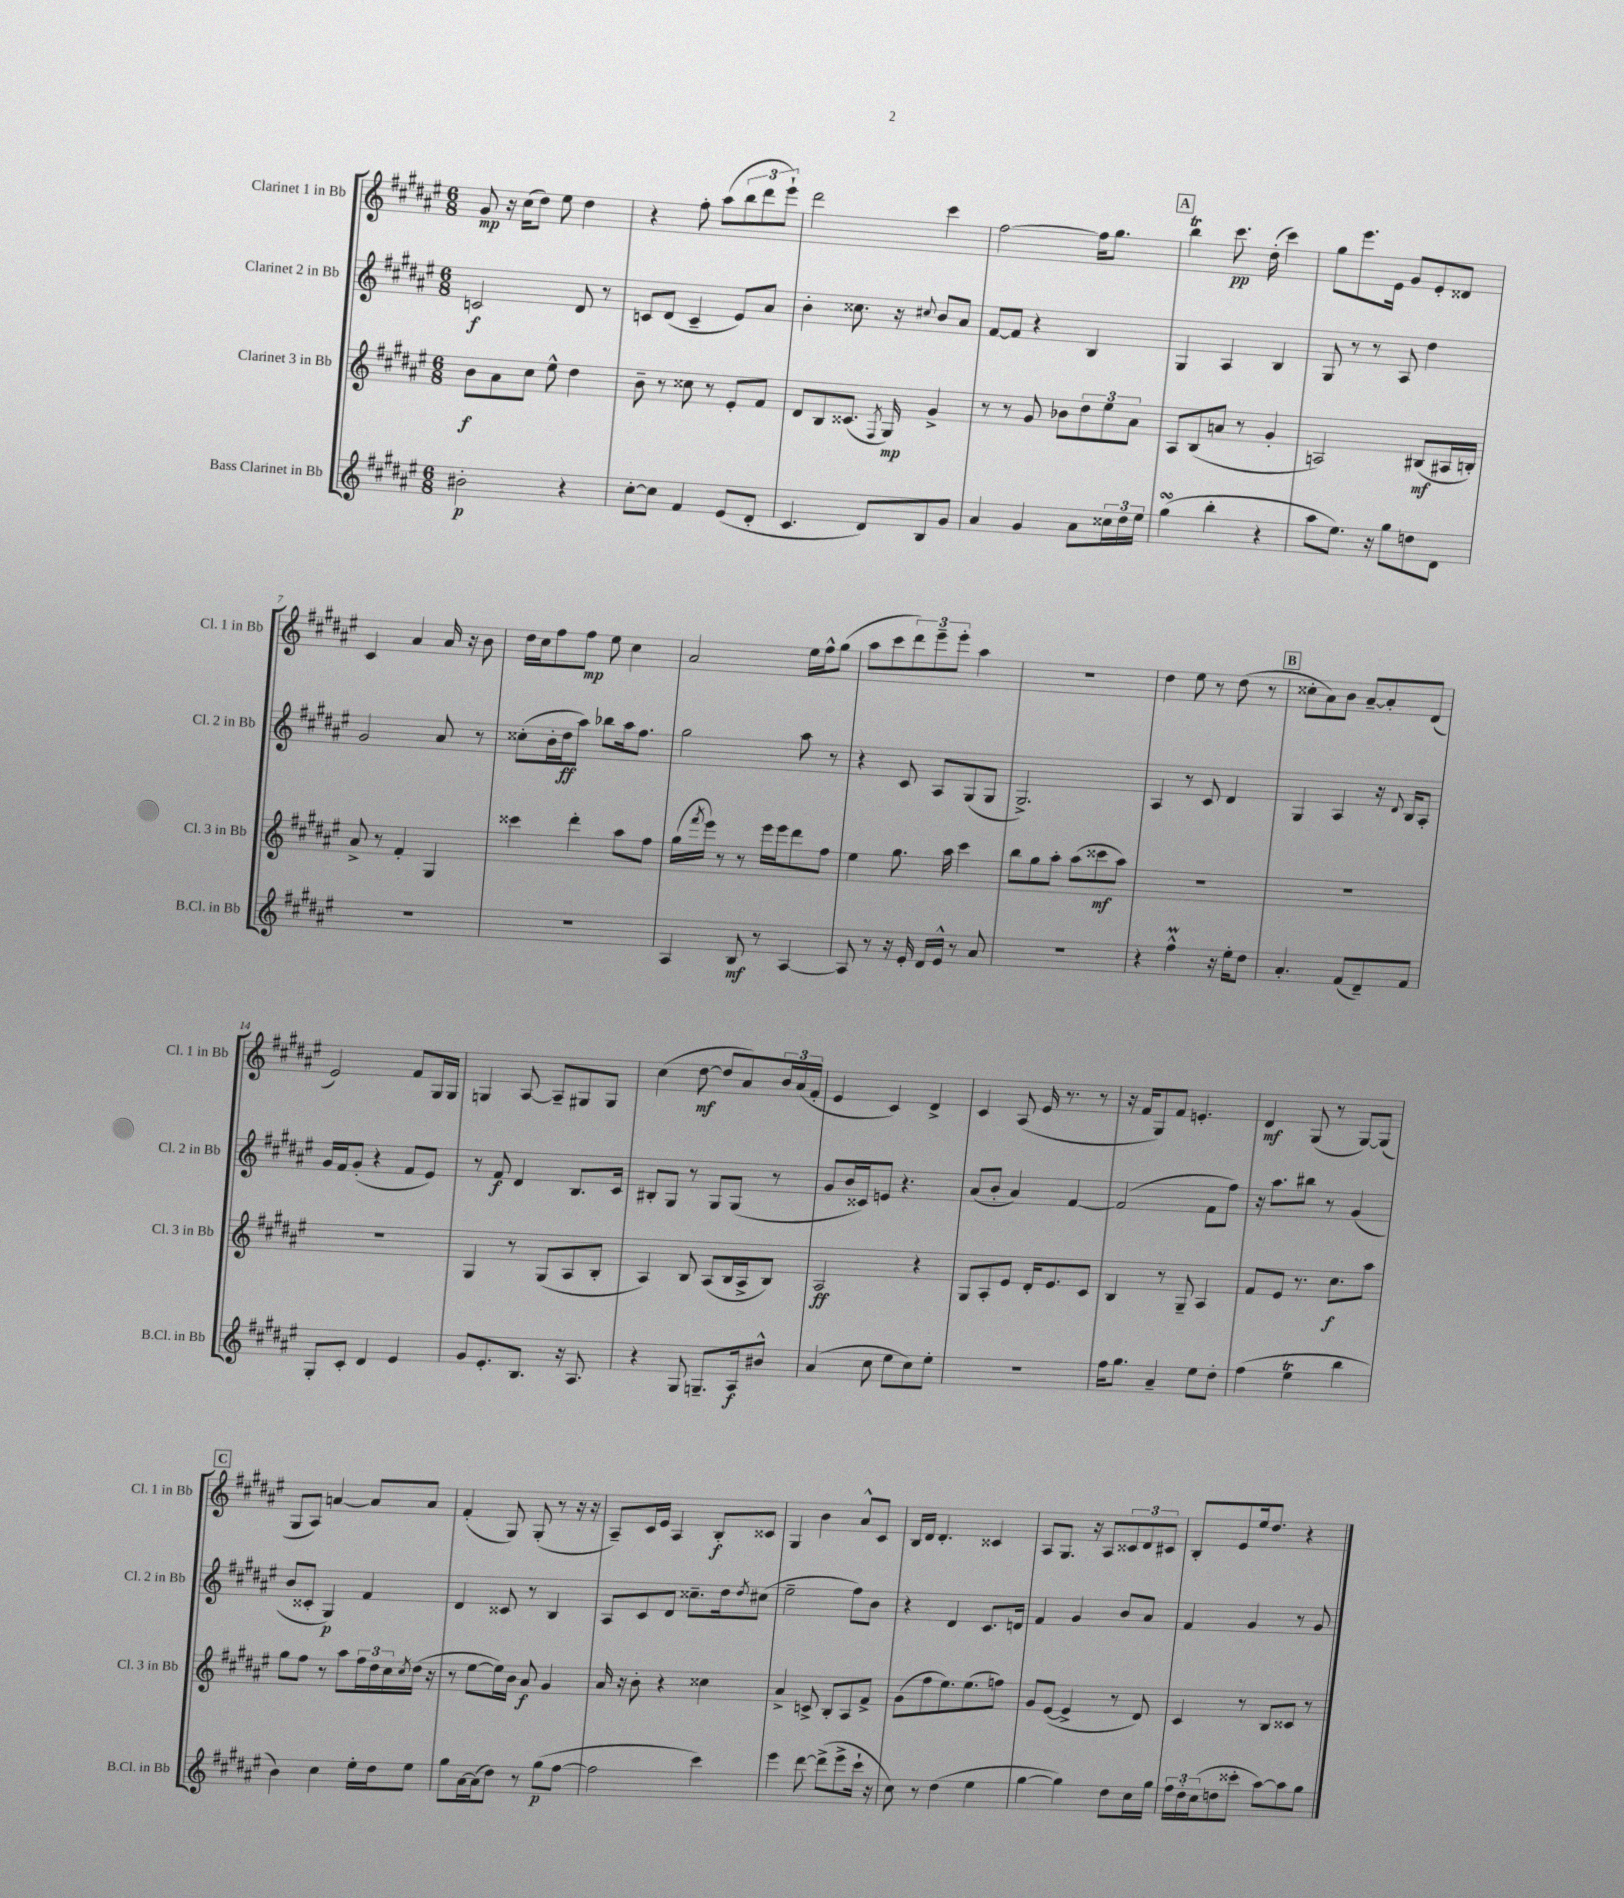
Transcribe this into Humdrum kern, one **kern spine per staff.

**kern	**kern	**kern	**kern
*staff4	*staff3	*staff2	*staff1
*clefG2	*clefG2	*clefG2	*clefG2
*k[f#c#g#d#a#e#]	*k[f#c#g#d#a#e#]	*k[f#c#g#d#a#e#]	*k[f#c#g#d#a#e#]
*M6/8	*M6/8	*M6/8	*M6/8
2b#'	8b	2c	8g#
.	8a#	.	16r
.	.	.	(16cc#
.	8cc#	.	8dd#)
.	8ee#^^	.	8ee#
4r	4dd#	8d#	4dd#
.	.	8r	.
=	=	=	=
[8cc#'	8b~	8c	4r
8cc#]	8r	(8d#	.
4f#	8cc##	4c~	8ff#'
.	8r	.	(8aa#
(8e#	8e#'	8e#)	12bb
.	.	.	12ddd#
8d#'	8f#	8a#	.
.	.	.	12eee#`)
=	=	=	=
4.c#	8d#	4b'	2ddd#
.	8B	.	.
.	(8.c##	8.cc##	.
8d#)	.	.	.
.	8qF#	.	.
.	16G#)	16r	.
.	.	8qqcc#	.
8B	4g#^	8b	4ccc#
8g#	.	8a#	.
=	=	=	=
4a#	8r	[8f#	[2ff#
.	8r	8f#]	.
4g#	8g#	4r	.
.	8b-	.	.
8a#	12dd#	4B	16ff#]
.	.	.	8.gg#
.	12ee#	.	.
24cc##	.	.	.
24dd#	12a#	.	.
24ee#	.	.	.
=	=	=	=
(4gg#	8A#	4G#	4bb
.	(8B	.	.
4bb'	8a	4A#	8.ccc#
.	8r	.	.
.	.	.	(16dd#'
4r	4g#'	4B	4ccc#)
=	=	=	=
8aa#	2A)	8G#	8gg#
8.ee#)	.	8r	8.eee#
.	.	8r	.
16r	.	.	16e#
8gg#	.	8A#	8g#
8dd	(8B#	4dd#	8e#'
8d#	16A#	.	8d##
.	16B')	.	.
=	=	=	=
2.r	8a#^	2g#	4c#
.	8r	.	.
.	4f#'	.	4a#
.	4G#	8a#	16a#
.	.	.	16r
.	.	8r	8b
=	=	=	=
2.r	4ccc##	(8cc##'	16dd#
.	.	.	16cc#
.	.	16b'	8ff#
.	.	16dd#	.
.	4ddd#'	8aa#)	8ff#
.	.	8bb-	8ee#
.	8aa#	16aa#	4cc#
.	.	8.ff#	.
.	8ff#	.	.
=	=	=	=
4A#	(16gg#	2gg#	2a#
.	8qfff#	.	.
.	16eee#)	.	.
.	8r	.	.
8B	8r	.	.
8r	16eee#	.	.
.	16eee#	.	.
[4A#	8ddd#	8aa#	16ee#
.	.	.	16ff#^^
.	8ff#	8r	(8gg#
=	=	=	=
8A#]	4ee#	4r	8aa#
8r	.	.	8ccc#
16r	8.gg#	8c#	12ddd#)
16e#'	.	.	.
.	.	.	12eee#~
16d#	.	8A#	.
.	.	.	12eee#'
16e#^^	16aa#	.	.
8r	4ccc#	(8G#	4aa#
8a#	.	8G#	.
=	=	=	=
2.r	8bb	2.G#^)	2.r
.	8gg#	.	.
.	8aa#'	.	.
.	(8aa#	.	.
.	8ccc##	.	.
.	8aa#)	.	.
=	=	=	=
4r	2.r	4A#	4dd#
4ff#^^	.	8r	8ee#
.	.	8c#	8r
16r	.	4d#	(8dd#
16ee#'	.	.	.
8dd#	.	.	8r
=	=	=	=
4.a#'	2.r	4G#	8cc##'
.	.	.	8a#)
.	.	4A#	8b
(8f#	.	.	[8a#~
8d#~)	.	16r	8a#']
.	.	8qqd#	.
.	.	16B	.
8f#	.	8A#'	(8d#
=	=	=	=
8G#'	2.r	16g#	2e#)
.	.	16f#	.
8c#'	.	(8g#'	.
4d#	.	4r	.
4e#	.	8f#	8f#
.	.	8e#)	16G#
.	.	.	16G#
=	=	=	=
8g#	4G#	8r	4G
8.e#'	.	8f#	.
.	8r	4d#	[8A#
8.B	.	.	.
.	(8G#	.	8A#~]
16r	8A#	8.B	8G#
8.A#	.	.	.
.	8B'	.	8G#
.	.	16c#	.
=	=	=	=
4r	4A#)	8B#'	(4cc#
.	.	8G#	.
8G#	8B	8r	[8dd#
8.G~	(8A#	8G#	8dd#]
.	16B	(8G#	8a#)
16A#	16A#^	.	.
8b#^^	8B)	8r	24b
.	.	.	(24a#
.	.	.	24f#'
=	=	=	=
(4a#	2A#	8g#	4e#
.	.	16b	.
.	.	16c##)	.
8cc#	.	8e	4c#)
8ee#	.	4.r	.
8cc#)	4r	.	4d#^
8ee#'	.	.	.
=	=	=	=
2.r	8G#	(8a#	4c#
.	8A#'	8b'	.
.	8e#	4a#)	(8A#
.	16d#'	.	16e#
.	8.e#	.	8.r
.	.	[4f#	.
.	8c#	.	8r
=	=	=	=
16ff#	4B	(2f#]	16r
8.gg#	.	.	16f#
.	.	.	8G#)
4a#~	8r	.	8f#
.	8G#~	.	4.e'
8ee#	4A#	8f#	.
8dd#'	.	8ff#)	.
=	=	=	=
(4ff#	8f#	16r	4d#
.	.	8.aa#	.
.	8e#	.	.
4ee#	8.r	8bb#	(8G#
.	.	8r	8r
.	8.cc#	.	.
4bb	.	(4g#	[8G#)
.	8aa#	.	(8G#]
=	=	=	=
4b)	8gg#	8b	8G#
.	8ff#	8c##'	8A#)
4cc#	8r	4G#)	[4a
.	8aa#	.	.
16ee#'	24ff#	4f#	8a]
.	24dd#	.	.
16dd#	.	.	.
.	24cc#	.	.
.	8qcc#	.	.
8ee#	(16dd#	.	8a
.	16r	.	.
=	=	=	=
8gg#	8r	4d#	(4f#'
[16a#	[8ee#	.	.
(16a#]	.	.	.
8dd#)	16ee#])	8c##	8G#)
.	16b	.	.
8r	8a#	8r	(8G#'
(8gg#	4g#	4B	8r
[8ff#	.	.	16r
.	.	.	16r
=	=	=	=
2ff#]	16a#	8A#	8A#~)
.	16r	.	.
.	8b'	8c#	16c#
.	.	.	16e#
.	4r	8d#	4A#
.	.	8.cc##~	.
4ccc#)	4cc##	.	8B'
.	.	16dd#	.
.	.	8qdd#	.
.	.	(8cc#	8c##
=	=	=	=
4eee#	4a#^	2ee#~	4G#
[8ddd#	8c^	.	4b
(8ddd#^]	8B'	.	.
8eee#^	8A#	8ff#)	8a#^^
16ccc#`	8f#^	8b	8c#
16r	.	.	.
=	=	=	=
8cc#)	(8g#	4r	16B
.	.	.	16d#
8r	8ff#	.	4.d#'
(4dd#	8.ee#)	4d#	.
.	(8.ee#	.	.
4ee#	.	8.c#	4c##
.	8ff)	.	.
.	.	16d	.
=	=	=	=
[4gg#	8g#	4f#	8A#
.	([8e#	.	8.G#
4gg#])	4e#^]	4g#	.
.	.	.	16r
.	.	.	8A#
8dd#	8r	8b	12c##
.	.	.	12d#
16cc#	8d#)	8a#	.
.	.	.	12c#
16gg#	.	.	.
=	=	=	=
24ff#	4c#	4f#	8B'
24dd#'	.	.	.
(24cc#	.	.	.
8dd	.	.	8e#
8ccc##'	8r	4g#	16ee#
.	.	.	8.dd#
[8aa#)	8B	.	.
8aa#]	8c##	8r	4r
8gg#	8r	8g#	.
==	==	==	==
*-	*-	*-	*-
